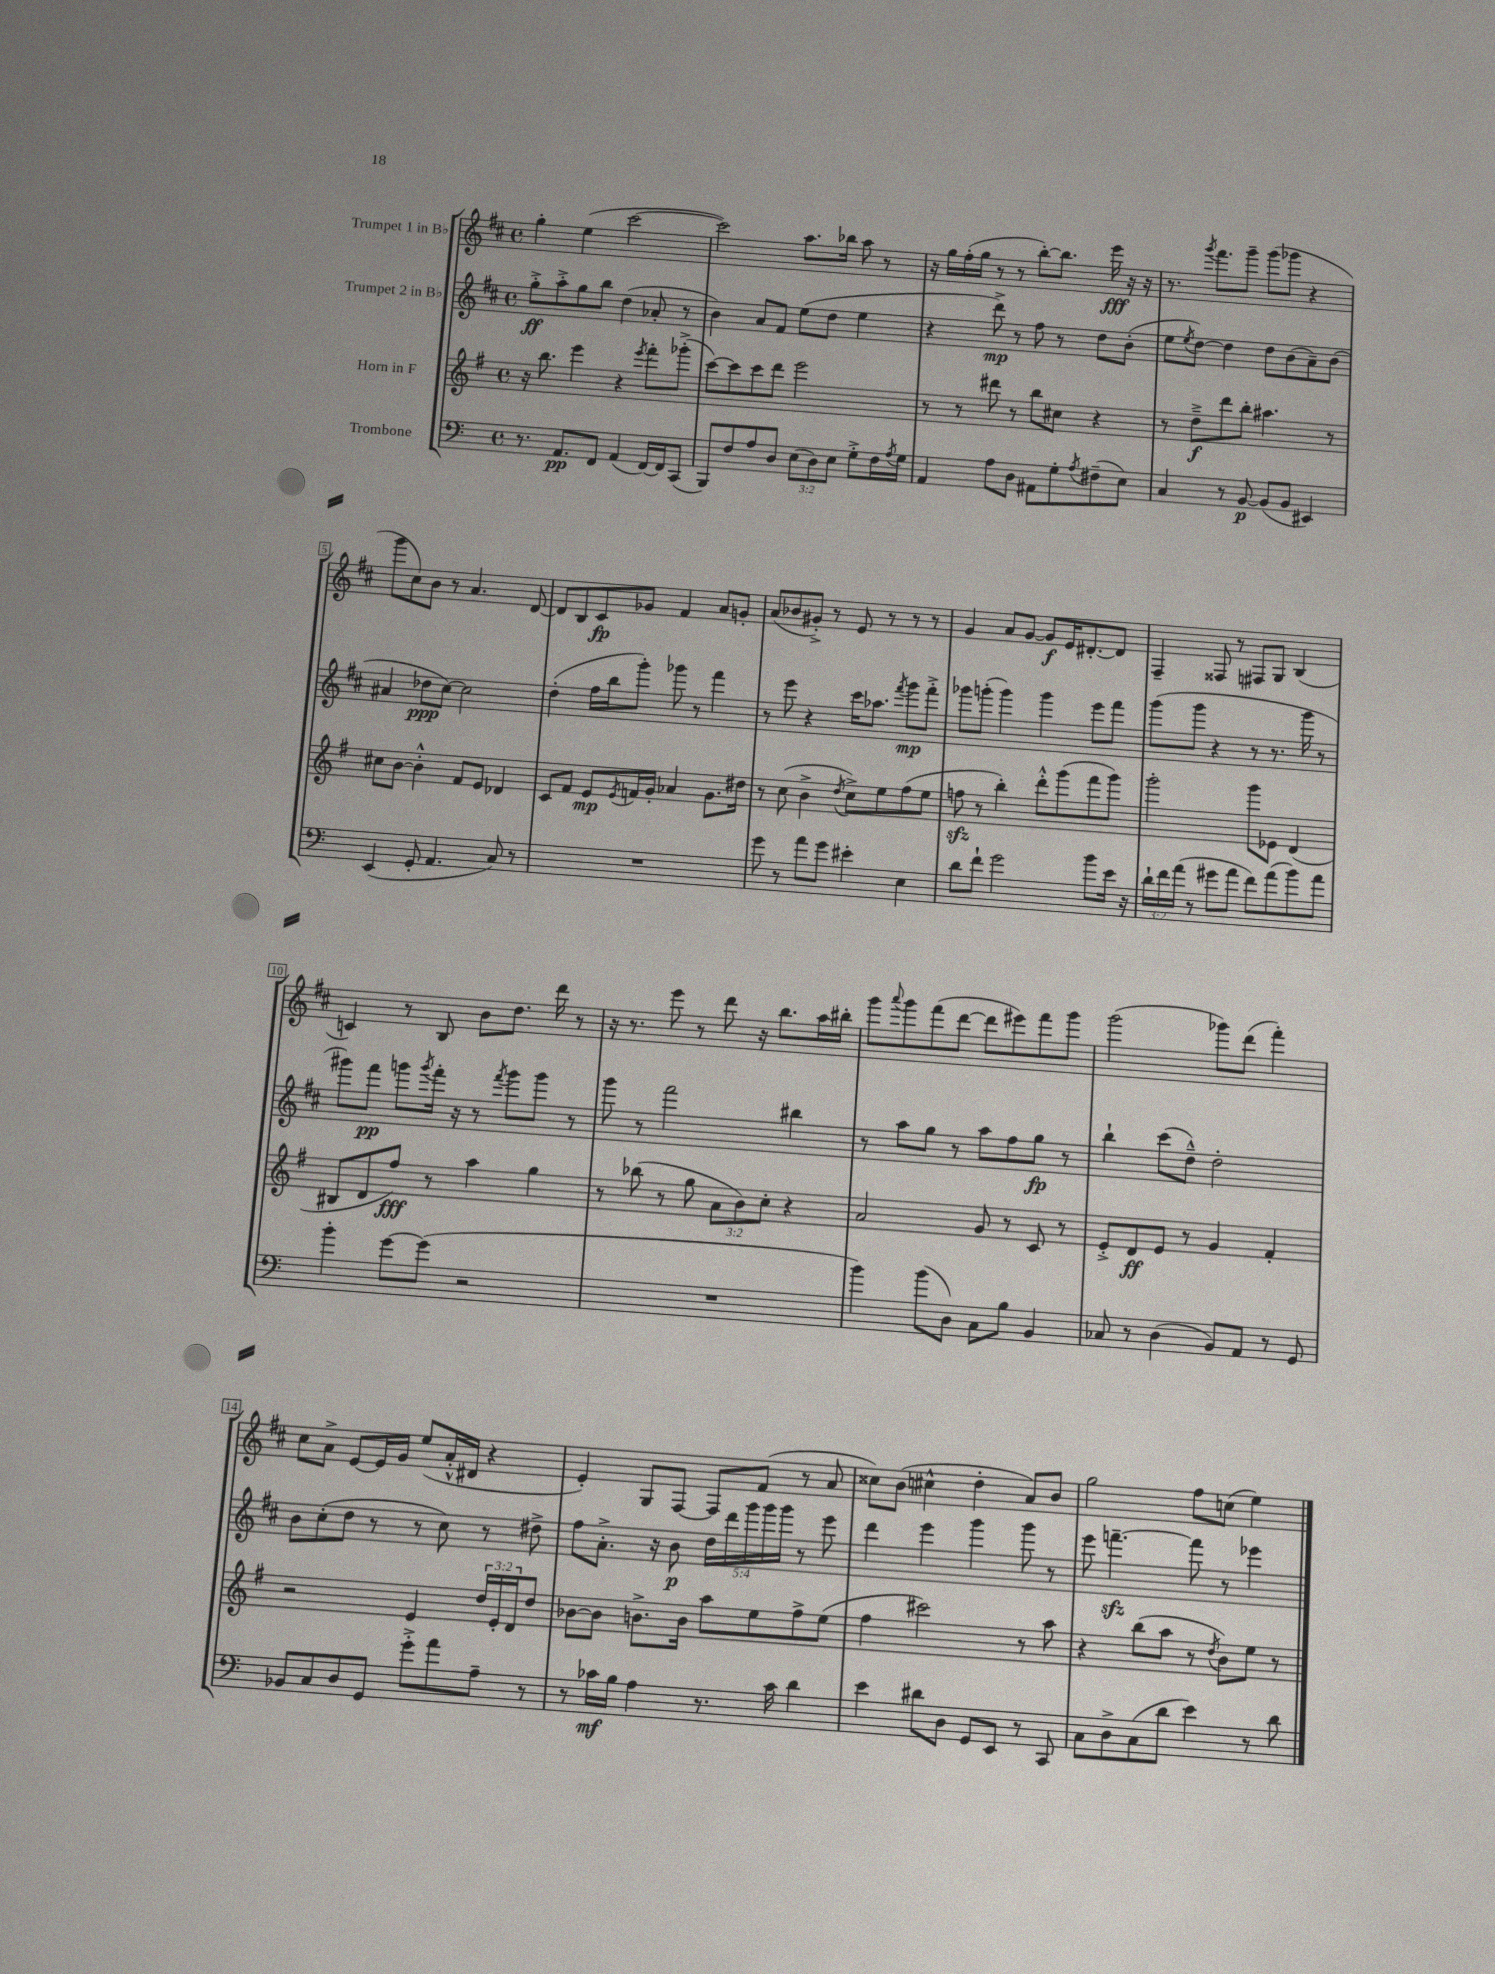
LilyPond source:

<<
\new StaffGroup <<
\new Staff = "s0" \with { instrumentName = "Trumpet 1 in Bb" } {
    \clef treble \key d \major \defaultTimeSignature \time 4/4
    g''4-. e''4( cis'''2~ |
    cis'''2) a''8. bes''16 a''8 r8 |
    r16 g''16 fis''16-.( g''16 r8 r8 b''8~-.) b''8. e'''16\fff r16 r16 |
    r8. \acciaccatura { g'''8 } fis'''8. g'''8-- g'''8( ges'''8 r4 |
    g'''8 cis''8) b'8 r8 a'4. d'8~ |
    d'8 b8 cis'8\fp ges'8 fis'4 a'8 g'8-. |
    a'8( bes'8 gis'8-.->) r8 e'8 r8 r8 r8 |
    g'4 a'8 g'8~ g'8\f e'16 dis'8.~-. dis'8 |
    fis4-- fisis8 r8 fis8 g8 b4( |
    c'4) r8 b8 b'8 d''8. d'''16 r8 |
    r16 r8. e'''8 r8 d'''8 r16 b''8. a''16 bis''16-. |
    g'''8 \appoggiatura { a'''8 } g'''8 fis'''8( d'''8~ d'''8 eis'''8) fis'''8 g'''8 |
    g'''2( ges'''8) d'''8( fis'''4-.) |
    cis''8 a'8-> e'8~ e'16 g'16 e''8( a'16-.-^ dis'16 r4 |
    e'4-.) g8 fis8~ fis8 fis'8( r8 a'8 |
    cisis''8) b'8( cis''4-^ d''4-. a'8) b'8 |
    g''2 fis''8 c''8( e''4) \bar "|." |
}
\new Staff = "s1" \with { instrumentName = "Trumpet 2 in Bb" } {
    \clef treble \key d \major \defaultTimeSignature \time 4/4 \override Staff.TupletNumber.text = #tuplet-number::calc-fraction-text
    g''8-.->\ff a''8-.-> g''8 b''8 d''4( aes'8-. r8 |
    b'4) a'8 fis'8 e''8( d''8 e''4 |
    r4 d'''8->\mp) r8 fis''8 r8 d''8 b'8-.( |
    e''8 \acciaccatura { e''8 } d''8~) d''4 d''8 b'8( a'8--) b'8( |
    ais'4 des''8\ppp cis''8~) cis''2 |
    d''4-.( fis''16 b''16 g'''8-.) ges'''8 r8 fis'''4 |
    r8 e'''8 r4 cis'''16 aes''8. \acciaccatura { fis'''8 } g'''8\mp fis'''8-.-> |
    ges'''8 g'''8-.( g'''4) g'''4 e'''8 fis'''8 |
    g'''8( g'''8 r4 r8 r8. g'''16 r8 |
    gis'''8) fis'''8\pp g'''8 \acciaccatura { g'''8 } fis'''16-. r16 r8 \acciaccatura { fis'''8 } g'''8 g'''8 r8 |
    g'''8 r8 fis'''2 bis''4 |
    r8 a''8 g''8 r8 a''8 fis''8 g''8\fp r8 |
    b''4-! cis'''8( d''8---^) d''2-. |
    b'8 cis''8-.( d''8 r8 r8 cis''8) r8 dis''8-> |
    fis''8 a'8.-.-> r16 b'8\p \tuplet 5/4 { d''16 d'''16 g'''16 g'''16 g'''16 } r8 e'''8 |
    d'''4 e'''4 g'''4 g'''8 r8 |
    e'''8 f'''4.~--\sfz f'''8 r8 ees'''4 \bar "|." |
}
\new Staff = "s2" \with { instrumentName = "Horn in F" } {
    \clef treble \key g \major \defaultTimeSignature \time 4/4 \override Staff.TupletNumber.text = #tuplet-number::calc-fraction-text
    r16 b''8. e'''4 r4 \acciaccatura { e'''8 } fis'''8-. ges'''8-.->( |
    c'''8~) c'''8 c'''8 d'''8 e'''2 |
    r8 r8 dis'''8 r8 b''8 cis''8 r4 |
    r8 d''8--->\f d'''8 b''8-. ais''4. r8 |
    cis''8 b'8~ b'4-.-^ fis'8 e'8 des'4 |
    c'8 fis'8 e'8\mp \acciaccatura { e'8 } f'16 g'16-. aes'4 g'8. dis''16 |
    r8 c''8( b'4-> \acciaccatura { d''8 } c''8->) e''8 fis''8( e''8 |
    f''8\sfz r8 b''4-.) d'''8-.-^ g'''8( fis'''8 g'''8) |
    g'''2-. g'''8 ees'8 d'4( |
    bis8 d'8 fis''8\fff) r8 a''4 g''4 |
    r8 bes''8( r8 g''8 \tuplet 3/2 { a'8 b'8) c''8-. } r4 |
    a'2 g'8 r8 c'8 r8 |
    e'8-.-> d'8\ff e'8 r8 g'4 fis'4-. |
    r2 e'4 \tuplet 3/2 { d''16 e'16-. d'16 } d''8 |
    bes'8~ bes'8 b'8.-> b'16 a''8 e''8 fis''8-> e''8( |
    fis''4 cis'''2) r8 a''8 |
    r4 b''8( a''8 r8 \acciaccatura { d''8 } b'8) e''8 r8 \bar "|." |
}
\new Staff = "s3" \with { instrumentName = "Trombone" } {
    \clef bass \key c \major \defaultTimeSignature \time 4/4 \override Staff.TupletNumber.text = #tuplet-number::calc-fraction-text
    r8. a,8.\pp f,8 a,4( f,16~) f,16 c,8( |
    b,,8) f8 a8 d8 \tuplet 3/2 { e8( d8) e8 } g8-.-> f16 \acciaccatura { a8 } g16 |
    a,4 a8 d8 ais,8 g8-. \acciaccatura { a8 } fis8--( e8) |
    c4 r8 b,8~\p b,8( b,8 eis,4) |
    e,4( g,8-. a,4. c8) r8 |
    R1 |
    g'8 r8 a'8 g'8 eis'4-. e4 |
    d'8 f'8-! g'2 b'8 e'16 r16 |
    \tuplet 3/2 { d'16-! f'16 a'16( } r8 gis'8 a'8 f'8) a'8( b'8) a'8 |
    b'4-. g'8~ g'8( r2 |
    R1 |
    b'4) b'8( d8) c8 b8 b,4 |
    ces8 r8 d4( b,8) a,8 r8 g,8 |
    bes,8 c8 d8 g,8 g'8-.-> a'8 a8-- r8 |
    r8 ces'16\mf b16 a4 r8. ces'16 d'4 |
    e'4 dis'8 d8 g,8 e,8 r8 c,8 |
    c8 d8-> c8( d'8 e'4) r8 d'8 \bar "|." |
}
>>
>>
\layout { \context { \Score \override BarNumber.stencil = #(make-stencil-boxer 0.1 0.3 ly:text-interface::print) } }
